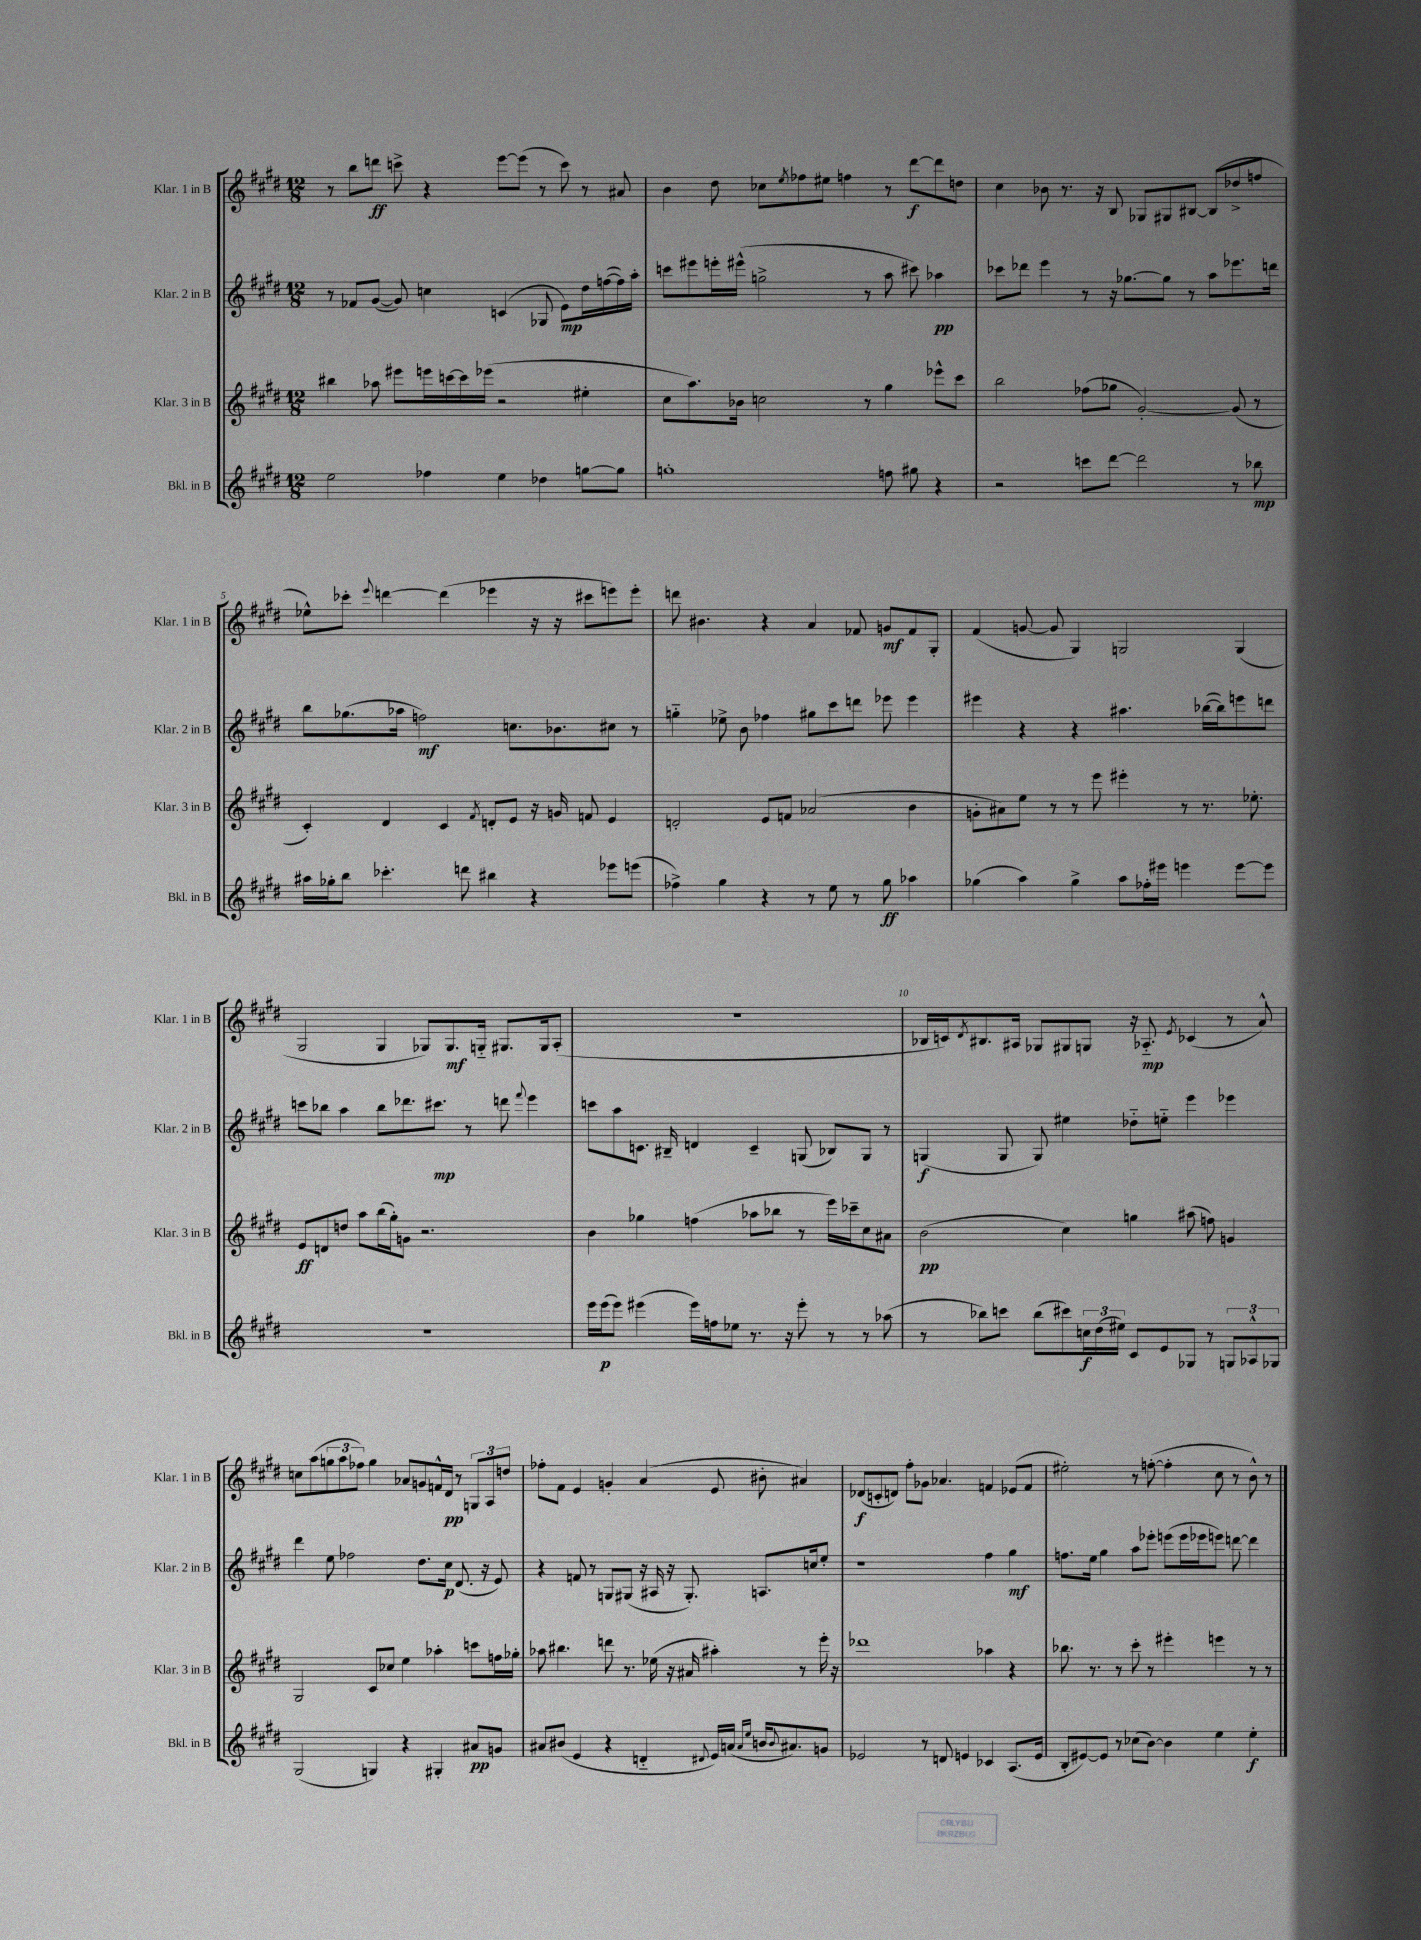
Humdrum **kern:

**kern	**kern	**kern	**kern
*staff4	*staff3	*staff2	*staff1
*clefG2	*clefG2	*clefG2	*clefG2
*k[f#c#g#d#]	*k[f#c#g#d#]	*k[f#c#g#d#]	*k[f#c#g#d#]
*M12/8	*M12/8	*M12/8	*M12/8
2ee	4bb#	8r	8r
.	.	8f-	8bb
.	8aa-	([8g#	8ddd
.	8eee#	8g#])	8ccc^
4ff-	16eee	4cc	4r
.	[16ccc	.	.
.	16ccc]	.	.
.	(16eee-	.	.
4ee	2r	(4c	[8eee
.	.	.	(8eee]
4dd-	.	8G-	8r
.	.	8e)	8ccc)
[8gg	4ee#'	16dd#	8r
.	.	([16ff	.
8gg]	.	16ff])	8a#
.	.	16aa'	.
=	=	=	=
1gg'	8cc#	8ccc	4b
.	8.aa)	8eee#	.
.	.	16eee'	8dd#
.	16b-	(16eee#^^	.
.	2cc	2gg^	8cc-
.	.	.	8qee
.	.	.	8ff-
.	.	.	8ee#
.	.	.	4ff
.	8r	8r	.
8ff	4gg#	8aa	8r
8gg#	.	8ccc#)	[8ddd#
4r	8eee-^^	4aa-	8ddd#]
.	8ccc#	.	8dd
=	=	=	=
2r	2bb	8ccc-	4cc#
.	.	8ddd-	.
.	.	4eee	8b-
.	.	.	8.r
8ccc	(8ff-	8r	.
.	.	.	16r
[8ddd#	8gg-	16r	8B
.	.	[8.gg-	.
2ddd#]	[2g#')	.	8G-
.	.	8gg-]	8G#
.	.	8r	[8B#
.	.	8aa	(8B#]
8r	(8g#]	8.eee-	8dd-^
8bb-	8r	.	8ff
.	.	16ddd	.
=	=	=	=
16aa#	4c#')	8bb	8ee-^^)
16gg-'	.	.	.
8bb	.	(8.gg-	8ccc-'
.	.	.	8qqeee
4.ccc-'	4d#	.	[4ddd
.	.	16aa-	.
.	.	2ff)	.
.	4c#	.	(4ddd]
8ddd	.	.	.
.	8qf#	.	.
4bb#	8d'	.	4eee-
.	8e	8.cc	.
4r	16r	.	16r
.	16g	8.b-	16r
.	8f	.	8ccc#
8eee-	4e	8cc#	8eee)
(8eee	.	8r	8eee'
=	=	=	=
4ff-^)	2d'	4gg'~	8ddd
.	.	.	4.b#
4gg#	.	8ee-^	.
.	.	8b	.
4r	8e	4ff-	4r
.	8f	.	.
8r	(2a-	8gg#	4a
8ee	.	8ccc#	.
8r	.	8ddd	8f-
8gg#	.	8eee-	8g
4aa-	4b	4eee-	8f-
.	.	.	8G#'
=	=	=	=
(4gg-	8g'	4eee#	(4f#
.	8a#)	.	.
4aa)	8ee	4r	[8g
.	8r	.	8g]
4gg-^	8r	4r	4G#)
.	8eee	.	.
8aa	4eee#'	4.aa#	2G
16ff-'	.	.	.
16eee#	.	.	.
4eee	8r	.	.
.	8.r	([16bb-	.
.	.	16bb-])	.
[8eee	.	8eee	(4G
.	8.ee-'	.	.
8eee]	.	8ddd	.
=	=	=	=
1.r	8e	8ccc	2G#
.	8d	8bb-	.
.	8dd	4aa	.
.	8aa	.	.
.	(16bb	8bb-	4G#
.	16gg#')	.	.
.	8g	8.ddd-	.
.	2.r	.	8G-)
.	.	8.ccc#	.
.	.	.	8.G-
.	.	8r	.
.	.	.	16G'~
.	.	8ddd	8.G#
.	.	8qqfff#	.
.	.	4eee	.
.	.	.	16G#
.	.	.	(8A'
=	=	=	=
16eee	4b	8ccc	1.r
(16eee	.	.	.
8eee)	.	8aa	.
(4eee#	4gg-	8.c	.
.	.	16B#~	.
16eee#)	(4ff	4d	.
16ff	.	.	.
8ee-	.	.	.
8.r	8aa-	4c~	.
.	8bb-	.	.
16r	.	.	.
8eee#'	8r	(8G	.
8r	16eee)	8B-)	.
.	16ccc-~	.	.
8r	8cc#	8G	.
(8aa-	8a#	8r	.
=	=	=	=
8r	(2b	(4G	16B-
.	.	.	16c)
.	.	.	8qd#
8bb-)	.	.	8.B#
8ccc	.	8G	.
.	.	.	16A#
(8bb-	.	8G)	8G-
8ccc#)	4cc#)	4ee#	8G#
24cc	.	.	8G
(24dd#	.	.	.
24ee#)	.	.	.
8c#	4gg	8dd-'~	16r
.	.	.	8.A-'~
8e	.	8ee'~	.
.	.	.	8qe
8G-	(8aa#	4eee	(4c-
8r	8ff)	.	.
12G	4g	4eee-	8r
12A-^^	.	.	.
.	.	.	8a^^)
12G-	.	.	.
=	=	=	=
(2G#	2G#	4ddd#	8cc
.	.	.	(8aa
.	.	8ee	12gg
.	.	.	12aa
.	.	2ff-	.
.	.	.	12ff-)
4G)	8c#	.	4gg
.	8cc-	.	.
4r	4ee	.	8a-
.	.	8.dd#	8g
4G#'	4aa-'	.	16f^^
.	.	16cc#	16d#
.	.	(8.d#	8r
8a#	8ccc	.	12G
.	.	16r	.
.	.	.	12A
8g	16ff	8e)	.
.	.	.	12dd
.	16gg-'	.	.
=	=	=	=
8a#	8aa-	4r	8ff-'
(8b#	4.bb#	.	8f#
4e	.	8f	4e
.	.	8r	.
4r	8ddd	8G	4g'
.	8.r	(8G#	.
4d'~	.	16r	(4a
.	(16ee-	16A#	.
.	16r	16r	.
.	16a#	8.G#')	.
8qqd#	.	.	.
16e)	4aa#')	.	8e
(16a	.	.	.
16qqa	.	.	.
16qqee	.	.	.
16b	.	8.A	8b#'
8qqb	.	.	.
8.a#)	.	.	.
.	8r	.	4a#)
.	.	16cc	.
8g	16eee'	8ee'	.
.	16r	.	.
=	=	=	=
2e-	1ddd-	1r	(8d-
.	.	.	8c'
.	.	.	8d)
.	.	.	8ff#'
8r	.	.	8g-
8d	.	.	4.a-
4e	.	.	.
4c-	4aa-	4ff#	4f
(8.A	4r	4gg#	(8e-
.	.	.	8f
16e	.	.	.
=	=	=	=
8B'	8.bb-	8.ff	2ee#')
[8e#)	.	.	.
.	8.r	16ee	.
8e#]	.	4gg#	.
8r	8r	.	.
(8cc-	8ccc#'	8aa	8r
[8b)	8r	8eee-'	([8ff'
4b]	4eee#'	(8eee	4ff']
.	.	16eee	.
.	.	16eee-	.
4ee	4eee	8eee)	8cc#
.	.	[8ddd	8r
4ee'	8r	4ddd]	8b^^)
.	8r	.	8r
==	==	==	==
*-	*-	*-	*-
